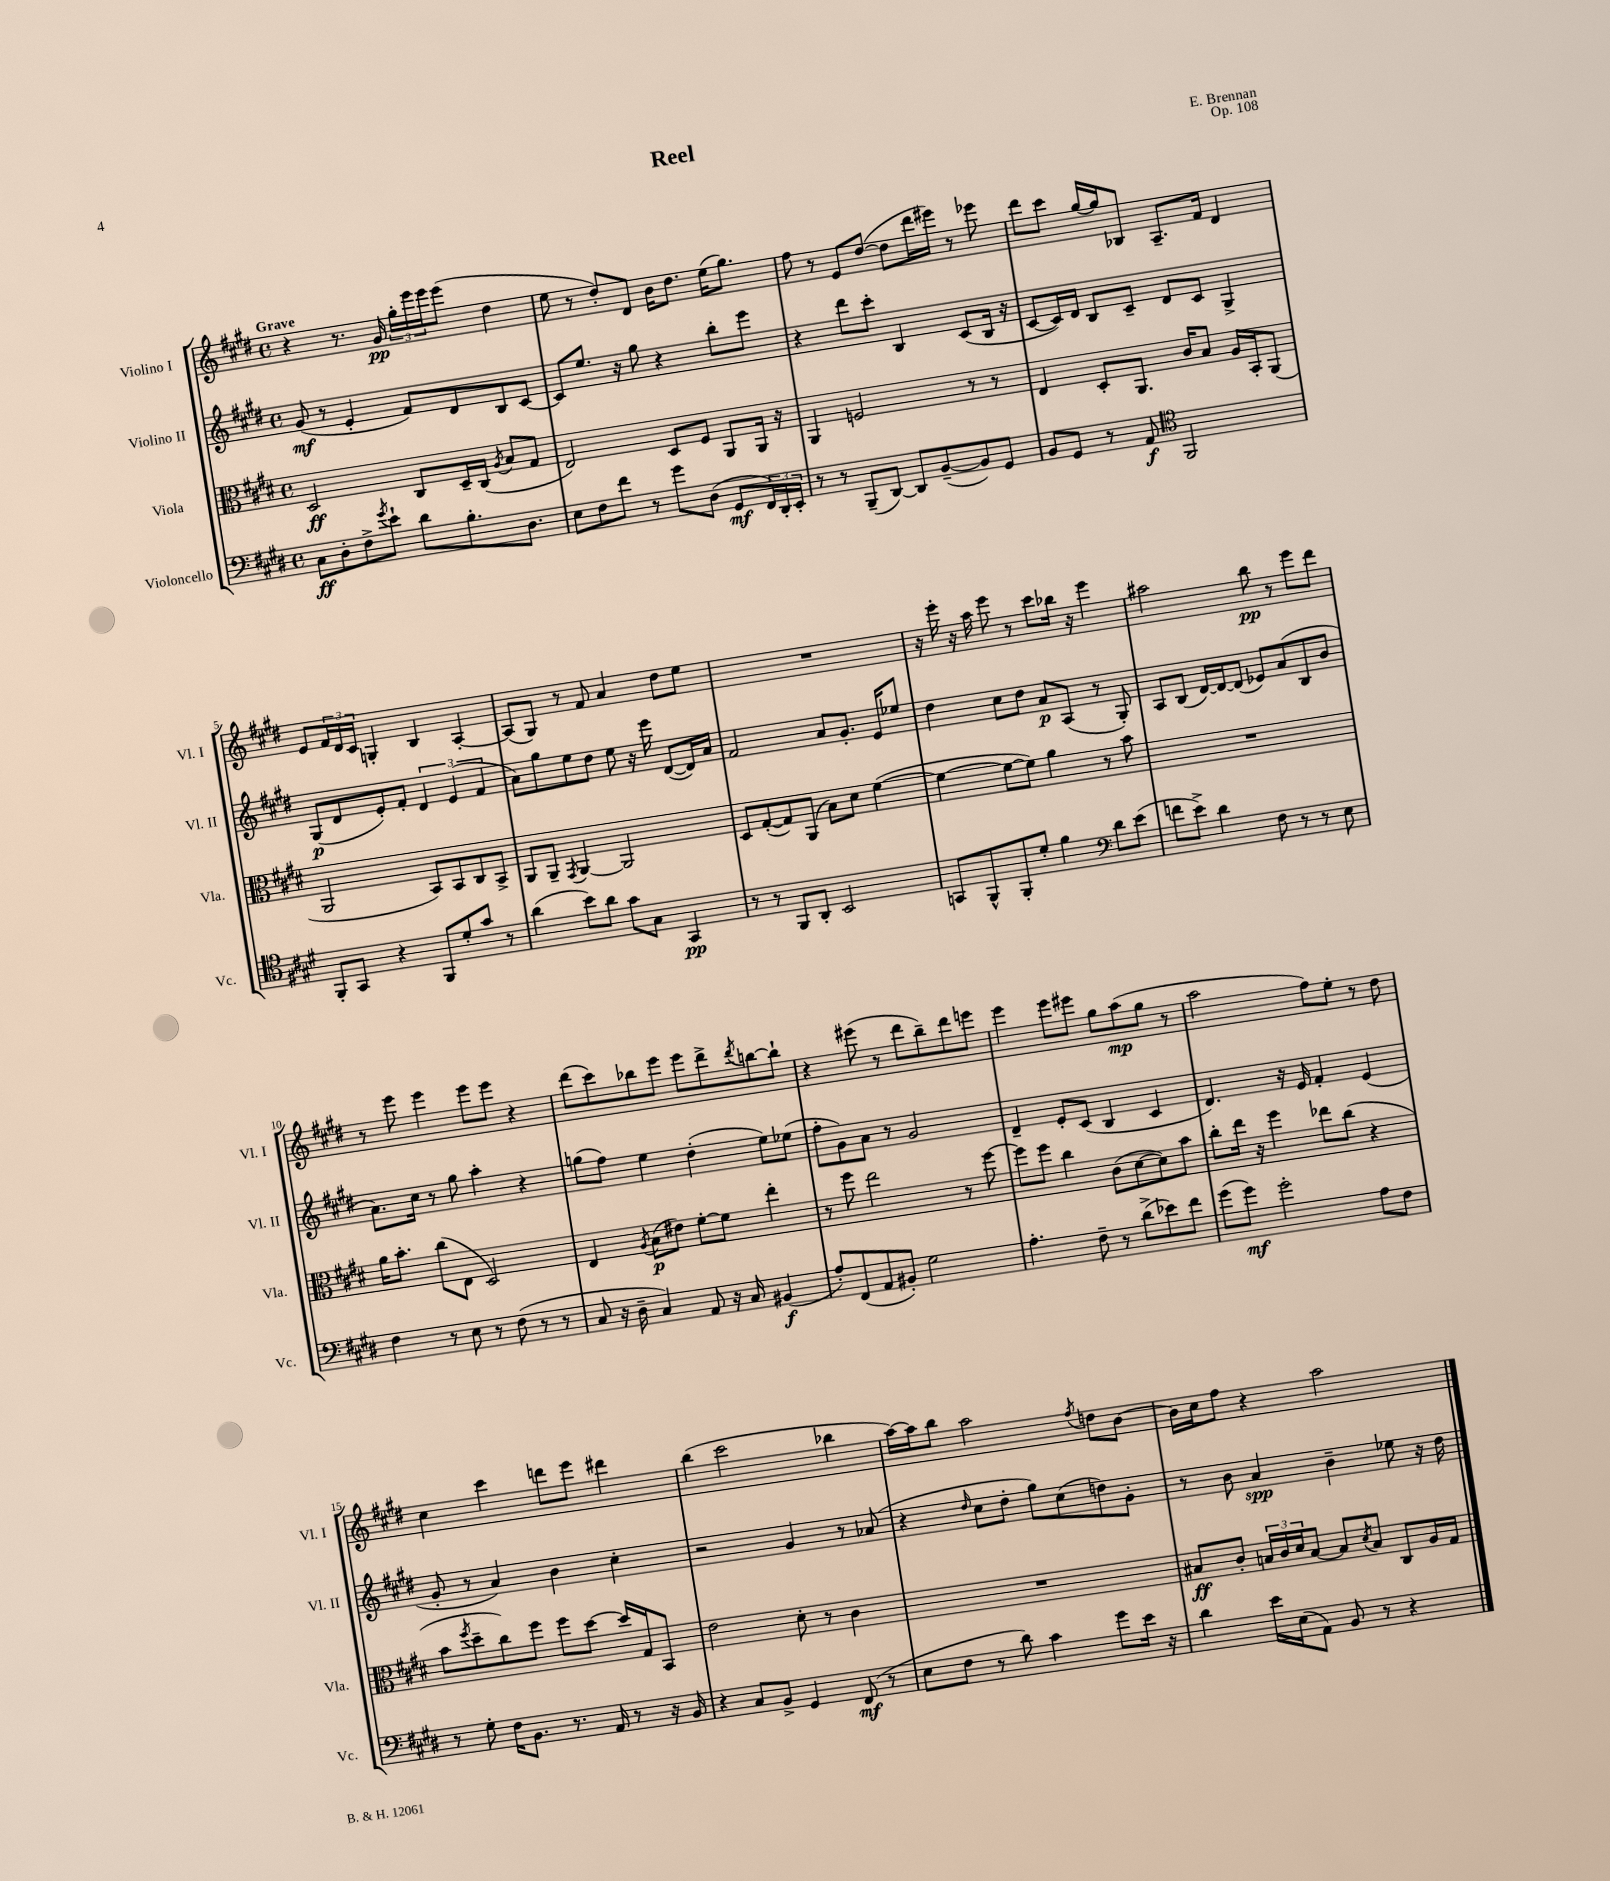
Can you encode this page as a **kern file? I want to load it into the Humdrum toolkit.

**kern	**dynam	**kern	**dynam	**kern	**dynam	**kern	**dynam
*part4	*part4	*part3	*part3	*part2	*part2	*part1	*part1
*staff4	*staff4	*staff3	*staff3	*staff2	*staff2	*staff1	*staff1
*I"Violoncello	*	*I"Viola	*	*I"Violino II	*	*I"Violino I	*
*I'Vc.	*	*I'Vla.	*	*I'Vl. II	*	*I'Vl. I	*
*clefF4	*	*clefC3	*	*clefG2	*	*clefG2	*
*k[f#c#g#d#]	*	*k[f#c#g#d#]	*	*k[f#c#g#d#]	*	*k[f#c#g#d#]	*
*M4/4	*	*M4/4	*	*M4/4	*	*M4/4	*
*met(c)	*	*met(c)	*	*met(c)	*	*met(c)	*
=1	=1	=1	=1	=1	=1	=1	=1
!	!	!	!	!	!	!LO:TX:a:B:t=Grave	!
8C#\L	ff	2D#/	ff	(8g#/	mf	4r	.
8D#'\	.	.	.	8r	.	.	.
8F#^\	.	.	.	4e'/	.	8.r	.
8qg#/	.	.	.	.	.	.	.
8e`\J	.	.	.	.	.	.	.
.	.	.	.	.	.	16g#/	pp
8d#\L	.	8C#/L	.	8f#/L)	.	24gg#'\LL	.
.	.	.	.	.	.	24eee\	.
.	.	.	.	.	.	24eee\J	.
8.B'\	.	16D#~/L	.	8d#/	.	(8eee\J	.
.	.	(16C#/JJ	.	.	.	.	.
.	.	8qA/	.	.	.	.	.
.	.	8B/L	.	8B/	.	4dd#\	.
8.D#\J	.	.	.	.	.	.	.
.	.	8G#/J	.	[8c#/J	.	.	.
=2	=2	=2	=2	=2	=2	=2	=2
8E\L	.	2E/)	.	8c#/L]	.	8ee\	.
8F#\	.	.	.	8.ee/J	.	8r	.
8f#\J	.	.	.	.	.	8dd#'/L)	.
.	.	.	.	16r	.	.	.
8r	.	.	.	8gg#\	.	8d#/J	.
8g#\L	.	8D#/L	.	4r	.	16b\KL	.
.	.	.	.	.	.	8.dd#\J	.
(8D#\J	.	8F#/J	.	.	.	.	.
8GG#/L	mf	8AA/L	.	8bb'\L	.	(16ee\KL	.
.	.	.	.	.	.	8.gg#\J)	.
24FF#/L)	.	16AA/Jk	.	8eee\J	.	.	.
24DD#'/	.	.	.	.	.	.	.
.	.	16r	.	.	.	.	.
24EE'/JJ	.	.	.	.	.	.	.
=3	=3	=3	=3	=3	=3	=3	=3
8r	.	4AA/	.	4r	.	8ff#\	.
8r	.	.	.	.	.	8r	.
(8BBB~/L	.	2Fn/	.	8ddd#\L	.	8e/L	.
[8DD#/J)	.	.	.	8ccc#'\J	.	([8dd#/J	.
8DD#/L]	.	.	.	4B/	.	8dd#\L]	.
([8BB~/	.	.	.	.	.	16ddd#\L	.
.	.	.	.	.	.	16eee#X\JJ)	.
8BB/])	.	8r	.	(8c#/L	.	8r	.
8GG#/J	.	8r	.	16B/Jk	.	8eee-X\	.
.	.	.	.	16r	.	.	.
=4	=4	=4	=4	=4	=4	=4	=4
8BB/L	.	4E/	.	[8c#/L	.	8ddd#\L	.
8GG#/J	.	.	.	16c#/L])	.	8ccc#\J	.
.	.	.	.	16d#/JJ	.	.	.
8r	.	8D#'/L	.	8B/L	.	[16gg#/LL	.
.	.	.	.	.	.	16gg#/J]	.
8AA/	f	8.AA/J	.	8c#~/J	.	8B-X/J	.
*clefC4	*	*	*	*	*	*	*
2FF#/	.	.	.	8d#/L	.	8.A~/L	.
.	.	16c#/KL	.	.	.	.	.
.	.	8B/J	.	8c#/J	.	.	.
.	.	.	.	.	.	16f#/Jk	.
.	.	16A/LL	.	4G#^/	.	4d#/	.
.	.	16BB'/J	.	.	.	.	.
.	.	(8AA/J	.	.	.	.	.
!!LO:LB:g=z
=5	=5	=5	=5	=5	=5	=5	=5
8FF#'/L	.	2AA/	.	(8G#/L	p	8e/L	.
8GG#/J	.	.	.	8d#/	.	24f#/L	.
.	.	.	.	.	.	24d#/	.
.	.	.	.	.	.	24c#/JJ	.
4r	.	.	.	8e'/)	.	4Gn'/	.
.	.	.	.	8f#'/J	.	.	.
8FF#/L	.	8BB/L)	.	6d#/	.	4B/	.
8d#'/	.	8BB/	.	.	.	.	.
.	.	.	.	(6e/	.	.	.
8g#/J	.	8C#/	.	.	.	[4A'/	.
.	.	.	.	6f#/	.	.	.
8r	.	8BB^/J	.	.	.	.	.
=6	=6	=6	=6	=6	=6	=6	=6
(4a\	.	8AA/L	.	8a\L)	.	(8A/L]	.
.	.	8AA~/J	.	8gg#\	.	8G#/J)	.
.	.	8qGG#/	.	.	.	.	.
8b\L)	.	[4AA/	.	8ee\	.	8r	.
8a\J	.	.	.	8dd#\J	.	8f#/	.
8g#\L	.	2AA/]	.	8ee\	.	4a/	.
8G#\J	.	.	.	16r	.	.	.
.	.	.	.	16eee\	.	.	.
4GG#/	pp	.	.	([8d#/L	.	8dd#\L	.
.	.	.	.	16d#/L])	.	8ee\J	.
.	.	.	.	16a/JJ	.	.	.
=7	=7	=7	=7	=7	=7	=7	=7
8r	.	8D#/L	.	2f#/	.	1r	.
8r	.	([8G#'/	.	.	.	.	.
8FF#/L	.	8G#/])	.	.	.	.	.
8AA'/J	.	(8AA/J	.	.	.	.	.
2BB/	.	8B\L)	.	8a/L	.	.	.
.	.	8d#\J	.	8.g#'/J	.	.	.
.	.	([4f#\	.	.	.	.	.
.	.	.	.	16e/KL	.	.	.
.	.	.	.	8ee-X/J	.	.	.
=8	=8	=8	=8	=8	=8	=8	=8
8GGn/L	.	4f#\_	.	4dd#\	.	16r	.
.	.	.	.	.	.	16eee'\	.
8FF#^^/	.	.	.	.	.	16r	.
.	.	.	.	.	.	16aa\	.
8FF#'/	.	8f#\L_	.	8cc#\L	.	8eee\	.
8d#'/J	.	8f#\J])	.	8dd#\J	.	8r	.
4f#\	.	4a\	.	8a/L	p	8ccc#\L	.
.	.	.	.	(8A/J	.	16bb-X\Jk	.
.	.	.	.	.	.	16r	.
*clefF4	*	*	*	*	*	*	*
8d#\L	.	8r	.	8r	.	4eee\	.
(8e\J	.	8b\	.	8G#'/)	.	.	.
=9	=9	=9	=9	=9	=9	=9	=9
8fn\L	.	1r	.	8A/L	.	2aa#X\	.
8e^\J)	.	.	.	(8B/J	.	.	.
4d#\	.	.	.	[16d#/LL)	.	.	.
.	.	.	.	16d#/J_	.	.	.
.	.	.	.	(8d#/J]	.	.	.
8F#\	.	.	.	8e-X/L)	.	8bb\	pp
8r	.	.	.	(8a/	.	8r	.
8r	.	.	.	8B/	.	8eee\L	.
8E\	.	.	.	8b/J	.	8ddd#\J	.
!!LO:LB:g=z
=10	=10	=10	=10	=10	=10	=10	=10
4F#\	.	16a\KL	.	8.a\L)	.	8r	.
.	.	8.b'\J	.	.	.	.	.
.	.	.	.	.	.	8eee\	.
.	.	.	.	16cc#\Jk	.	.	.
8r	.	(8cc#\L	.	8r	.	4eee\	.
8E\	.	8E\J	.	8gg#\	.	.	.
8r	.	2D#/)	.	4aa'\	.	8eee\L	.
(8F#\	.	.	.	.	.	8eee\J	.
8r	.	.	.	4r	.	4r	.
8r	.	.	.	.	.	.	.
=11	=11	=11	=11	=11	=11	=11	=11
8C#/	.	4E/	.	(8ggn\L	.	(8ddd#\L	.
16r	.	.	.	8ff#\J)	.	8ccc#\)	.
16D#~\	.	.	.	.	.	.	.
.	.	8qA/	.	.	.	.	.
4C#/)	.	(8B\L	p	4ee\	.	8bb-X\	.
.	.	8e#X\J)	.	.	.	8eee\J	.
8AA/	.	[8f#'\L	.	(4dd#'\	.	8eee\L	.
16r	.	8f#\J]	.	.	.	8ddd#^\	.
16C#/	.	.	.	.	.	.	.
.	.	.	.	.	.	8qddd#/	.
(4BB#X/	f	4ee'\	.	8ee\L)	.	[8bbn\	.
.	.	.	.	(8ee-X\J	.	8bb`\J]	.
=12	=12	=12	=12	=12	=12	=12	=12
8A'/L)	.	8r	.	8ff#'\L	.	4r	.
(8FF#/	.	8ff#\	.	8g#\)	.	.	.
8AA/	.	2ee\	.	8a\J	.	(8eee#X\	.
8BB#X'/J)	.	.	.	8r	.	8r	.
2G#\	.	.	.	2g#/	.	8ddd#\L	.
.	.	.	.	.	.	8bb~\)	.
.	.	8r	.	.	.	8ddd#\	.
.	.	[8ff#\	.	.	.	8eeen\J	.
=13	=13	=13	=13	=13	=13	=13	=13
4.A'\	.	8ff#\L]	.	4d#~/	.	4eee\	.
.	.	8ff#\J	.	.	.	.	.
.	.	4cc#\	.	8e'/L	.	8eee\L	.
8F#~\	.	.	.	(8c#/J	.	8eee#X\J	.
8r	.	(8c#\L	.	4B/	.	8gg#\L	.
(8d#^\L	.	[8d#\	.	.	.	(8aa\	mp
8e-X\)	.	8d#\])	.	4c#/	.	8gg#\J	.
8f#\J	.	8b\J	.	.	.	8r	.
=14	=14	=14	=14	=14	=14	=14	=14
(8g#\L	.	8cc#'\L	.	4.d#/)	.	2aa\	.
8g#\J)	mf	16ee\Jk	.	.	.	.	.
.	.	16r	.	.	.	.	.
2g#'\	.	4ff#\	.	.	.	.	.
.	.	.	.	16r	.	.	.
.	.	.	.	16e/	.	.	.
.	.	8ee-X\L	.	4f#'/	.	8ff#\L)	.
.	.	(8cc#\J	.	.	.	8ee'\J	.
8A\L	.	4r	.	(4e/	.	8r	.
8F#\J	.	.	.	.	.	8dd#\	.
!!LO:LB:g=z
=15	=15	=15	=15	=15	=15	=15	=15
8r	.	8b\L	.	8g#'/	.	4cc#\	.
.	.	8qff#/	.	.	.	.	.
8G#'\	.	8dd#~\	.	8r	.	.	.
16F#\KL	.	8cc#\)	.	4a/)	.	4ccc#\	.
8.BB\J	.	.	.	.	.	.	.
.	.	8ff#\J	.	.	.	.	.
8.r	.	8ff#\L	.	4b\	.	8dddn\L	.
.	.	[8dd#\J	.	.	.	8eee\J	.
16AA/	.	.	.	.	.	.	.
8r	.	16dd#/LL]	.	4cc#'\	.	4ddd#X\	.
.	.	16G#/J	.	.	.	.	.
16r	.	8BB/J	.	.	.	.	.
16BB/	.	.	.	.	.	.	.
=16	=16	=16	=16	=16	=16	=16	=16
4r	.	2e\	.	2r	.	(4bb\	.
8C#/L	.	.	.	.	.	2ccc#\	.
8BB^/J	.	.	.	.	.	.	.
4GG#/	.	8d#'\	.	4g#/	.	.	.
.	.	8r	.	.	.	.	.
(8FF#/	mf	4c#\	.	8r	.	4bb-X\	.
8r	.	.	.	(8a-X/	.	.	.
=17	=17	=17	=17	=17	=17	=17	=17
8E\L	.	1r	.	4r	.	[16aa\LL)	.
.	.	.	.	.	.	16aa\J]	.
8F#\J	.	.	.	.	.	8bb\J	.
.	.	.	.	16qqdd#/	.	.	.
8r	.	.	.	8cc#\L	.	2aa\	.
8d#\)	.	.	.	8dd#'\J	.	.	.
4c#\	.	.	.	8gg#\L)	.	.	.
.	.	.	.	(8cc#\	.	.	.
.	.	.	.	.	.	8qff#/	.
8g#\L	.	.	.	8ddn\)	.	8ddn\L	.
16e\Jk	.	.	.	8g#'\J	.	[8b\J	.
16r	.	.	.	.	.	.	.
=18	=18	=18	=18	=18	=18	=18	=18
4d#\	.	8B#X/L	ff	8r	.	16b\LL]	.
.	.	.	.	.	.	16cc#\J	.
.	.	8c#'/J	.	8b\	.	8ff#\J	.
16e\LL	.	24Bn/LL	.	4a/	spp	4r	.
.	.	24c#/	.	.	.	.	.
(16E\J	.	.	.	.	.	.	.
.	.	24d#/J	.	.	.	.	.
8AA\J)	.	[8B/J	.	.	.	.	.
8BB/	.	8B/L]	.	4b~\	.	2aa\	.
.	.	8qd#/	.	.	.	.	.
8r	.	8B/J	.	.	.	.	.
4r	.	8C#/L	.	8ee-X\	.	.	.
.	.	16A/L	.	16r	.	.	.
.	.	16G#/JJ	.	16dd#\	.	.	.
==	==	==	==	==	==	==	==
*-	*-	*-	*-	*-	*-	*-	*-
